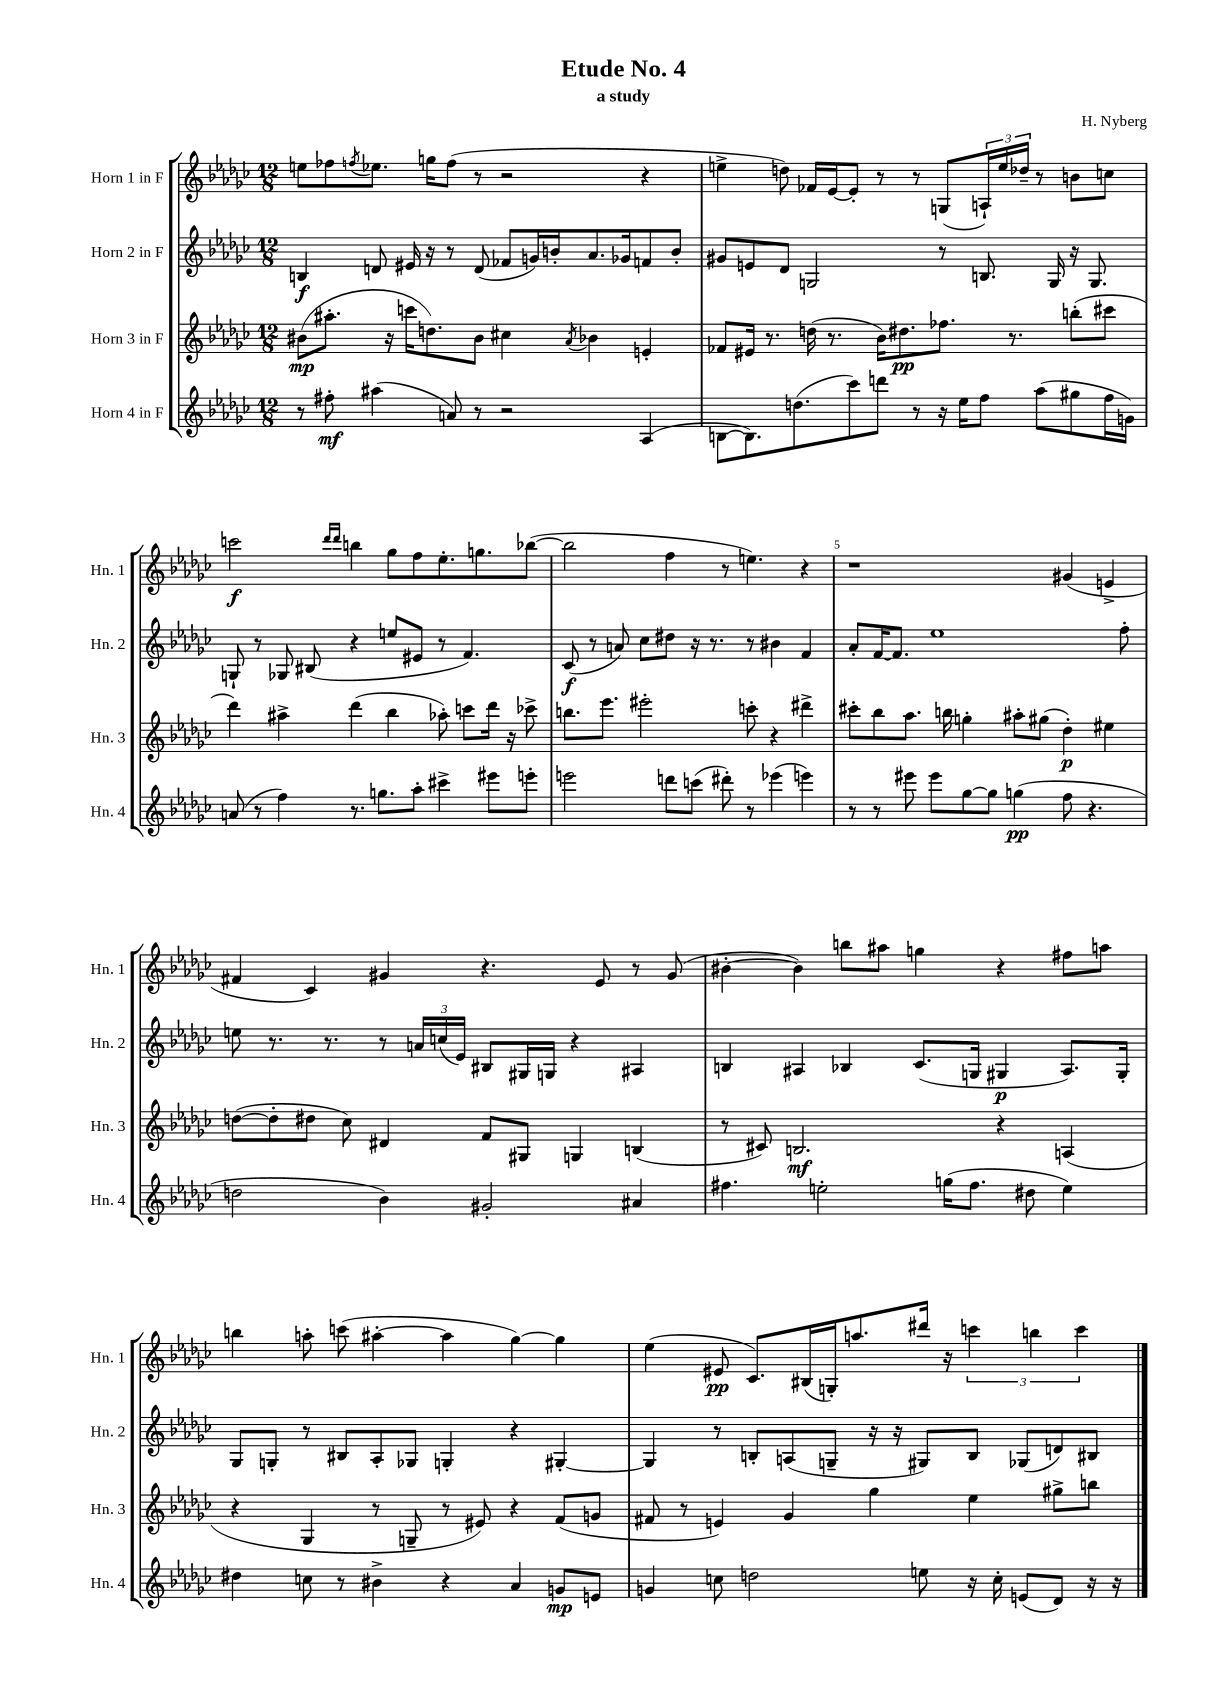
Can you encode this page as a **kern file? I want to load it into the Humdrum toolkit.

**kern	**dynam	**kern	**dynam	**kern	**dynam	**kern	**dynam
*part4	*part4	*part3	*part3	*part2	*part2	*part1	*part1
*staff4	*staff4	*staff3	*staff3	*staff2	*staff2	*staff1	*staff1
*I"Horn 4 in F	*	*I"Horn 3 in F	*	*I"Horn 2 in F	*	*I"Horn 1 in F	*
*I'Hn. 4	*	*I'Hn. 3	*	*I'Hn. 2	*	*I'Hn. 1	*
*clefG2	*	*clefG2	*	*clefG2	*	*clefG2	*
*k[b-e-a-d-g-c-]	*	*k[b-e-a-d-g-c-]	*	*k[b-e-a-d-g-c-]	*	*k[b-e-a-d-g-c-]	*
*M12/8	*	*M12/8	*	*M12/8	*	*M12/8	*
=1	=1	=1	=1	=1	=1	=1	=1
8r	.	(8b#X\L	mp	4Bn/	f	8een\L	.
8ff#X'\	mf	8.aa#X'\J	.	.	.	8ff-X\	.
.	.	.	.	.	.	8qffn/	.
(4aa#X\	.	.	.	8dn/	.	8.ee-X\J	.
.	.	16r	.	.	.	.	.
.	.	16cccn\KL	.	16e#X/	.	.	.
.	.	8.ddn\)	.	16r	.	16ggn\KL	.
8an/)	.	.	.	8r	.	(8ff\J	.
8r	.	8b#\J	.	(8d/	.	8r	.
2r	.	4cc#X\	.	8f-X/L	.	2r	.
.	.	.	.	16gn/L)	.	.	.
.	.	.	.	16bn'/J	.	.	.
.	.	8qa-/	.	.	.	.	.
.	.	4b-X\	.	8.a-/	.	.	.
.	.	.	.	16g-X/k	.	.	.
(4A-/	.	4en'/	.	8fn/	.	4r	.
.	.	.	.	8b'/J	.	.	.
=2	=2	=2	=2	=2	=2	=2	=2
[8Bn\L	.	8f-X/L	.	8g#X/L	.	4een^\	.
8.B\])	.	16e#X/Jk	.	8en/	.	.	.
.	.	8.r	.	.	.	.	.
.	.	.	.	8d-/J	.	8ddn\)	.
(8.ddn\	.	.	.	.	.	.	.
.	.	(16ddn\	.	2Gn/	.	16f-X/LL	.
.	.	8.r	.	.	.	[16e-/J	.
8ccc-\)	.	.	.	.	.	8e-'/J]	.
8dddn\J	.	16b-\KL)	.	.	.	8r	.
.	.	8.dd#X\	pp	.	.	.	.
8r	.	.	.	.	.	8r	.
16r	.	8.ff-X\J	.	8r	.	(8Gn/L	.
16ee-\KL	.	.	.	.	.	.	.
8ff\J	.	.	.	8.Bn/	.	24An`/L)	.
.	.	.	.	.	.	24ee/	.
.	.	8.r	.	.	.	.	.
.	.	.	.	.	.	24dd-X~/JJ	.
(8aa-\L	.	.	.	.	.	8r	.
.	.	.	.	16G/	.	.	.
8gg#X\	.	(8bbn'\L	.	16r	.	8bn\L	.
.	.	.	.	8.G/	.	.	.
16ff\L	.	8ccc#X\J	.	.	.	8ccn\J	.
16gn\JJ)	.	.	.	.	.	.	.
!!LO:LB:g=z
=3	=3	=3	=3	=3	=3	=3	=3
(8an/	.	4ddd-\)	.	8Gn`/	.	2cccn\	f
8r	.	.	.	8r	.	.	.
4ff\)	.	4aa#X^\	.	8G-X/	.	.	.
.	.	.	.	(8B#X/	.	.	.
.	.	.	.	.	.	16qqddd-/LL	.
.	.	.	.	.	.	16qqddd-/JJ	.
8.r	.	(4ddd-\	.	4r	.	4bbn\	.
8.ggn\L	.	.	.	.	.	.	.
.	.	4bb-\	.	8een/L	.	8gg-\L	.
8aa-'\J	.	.	.	8e#X/J	.	8ff\	.
4ccc#X^\	.	8aa-X'\)	.	8r	.	8.ee-'\	.
.	.	8cccn\L	.	4.f/)	.	.	.
.	.	.	.	.	.	8.ggn\	.
8eee#X\L	.	16ddd-\Jk	.	.	.	.	.
.	.	16r	.	.	.	.	.
8eeen'\J	.	8ccc-X^\	.	.	.	([8bb-X\J	.
=4	=4	=4	=4	=4	=4	=4	=4
2eeen\	.	8.bbn\L	.	(8c-/	f	2bb-\]	.
.	.	.	.	8r	.	.	.
.	.	8.eee-\J	.	.	.	.	.
.	.	.	.	8an/)	.	.	.
.	.	2eee#X'\	.	8cc-\L	.	.	.
8dddn\L	.	.	.	8dd#X\J	.	4ff\	.
(8cccn\J	.	.	.	16r	.	.	.
.	.	.	.	8.r	.	.	.
8ddd#X'\)	.	.	.	.	.	8r	.
8r	.	8cccn'\	.	8r	.	4.een\)	.
(4eee-X\	.	4r	.	4b#X\	.	.	.
4eeen\)	.	4ddd#X^\	.	4f/	.	4r	.
=5	=5	=5	=5	=5	=5	=5	=5
8r	.	8ccc#X'\L	.	8a-'/L	.	1r	.
8r	.	8bb-\	.	[16f/K	.	.	.
.	.	.	.	8.f/J]	.	.	.
8eee#X\	.	8.aa-\J	.	.	.	.	.
8eee#\L	.	.	.	1ee-	.	.	.
.	.	16bbn\	.	.	.	.	.
[8gg-\	.	4ggn'\	.	.	.	.	.
8gg-\J]	.	.	.	.	.	.	.
(4ggn\	pp	8aa#X'\L	.	.	.	.	.
.	.	(8gg#X\J	.	.	.	.	.
8ff\	.	4dd-'\)	p	.	.	(4g#X/	.
4.r	.	.	.	.	.	.	.
.	.	4ee#X\	.	.	.	4en^/	.
.	.	.	.	8ff'\	.	.	.
!!LO:LB:g=z
=6	=6	=6	=6	=6	=6	=6	=6
2ddn\	.	([8ddn\L	.	8een\	.	4f#X/	.
.	.	8dd'\]	.	8.r	.	.	.
.	.	8dd#X\J	.	.	.	4c-/)	.
.	.	.	.	8.r	.	.	.
.	.	8cc-\)	.	.	.	.	.
4b-\)	.	4d#X/	.	8r	.	4g#X/	.
.	.	.	.	24an/LL	.	.	.
.	.	.	.	(24ccn/	.	.	.
.	.	.	.	24e-/JJ)	.	.	.
2g#X'/	.	8f/L	.	8B#X/L	.	4.r	.
.	.	8G#X/J	.	16G#X/L	.	.	.
.	.	.	.	16Gn/JJ	.	.	.
.	.	4Gn/	.	4r	.	.	.
.	.	.	.	.	.	8e-/	.
4a#X/	.	(4Bn/	.	4A#X/	.	8r	.
.	.	.	.	.	.	(8g#/	.
=7	=7	=7	=7	=7	=7	=7	=7
4.ff#X\	.	8r	.	4Bn/	.	[4b#X'\	.
.	.	8c#X/)	.	.	.	.	.
.	.	2.Bn/	mf	4A#X/	.	4b#\])	.
2een'\	.	.	.	.	.	.	.
.	.	.	.	4B-X/	.	8bbn\L	.
.	.	.	.	.	.	8aa#X\J	.
.	.	.	.	(8.c-/L	.	4ggn\	.
(16ggn\KL	.	.	.	.	.	.	.
8.ff#\J	.	.	.	16Gn/Jk	.	.	.
.	.	4r	.	4G#X/	p	4r	.
8dd#X\	.	.	.	.	.	.	.
4ee\)	.	(4An/	.	8.A#/L)	.	8ff#X\L	.
.	.	.	.	.	.	8aan\J	.
.	.	.	.	16G#'/Jk	.	.	.
!!LO:LB:g=z
=8	=8	=8	=8	=8	=8	=8	=8
4dd#X\	.	4r	.	8G-/L	.	4bbn\	.
.	.	.	.	8Gn'/J	.	.	.
8ccn\	.	4G-/	.	8r	.	8aan'\	.
8r	.	.	.	8B#X/L	.	(8cccn\	.
4b#X^\	.	8r	.	8A-'/	.	[4aa#X'\	.
.	.	8Gn~/	.	8G-X/J	.	.	.
4r	.	8r	.	4Gn'/	.	4aa#\]	.
.	.	8e#X/)	.	.	.	.	.
4a-/	.	4r	.	4r	.	[4gg-\)	.
8gn/L	mp	(8f/L	.	[4G#X'/	.	4gg-\]	.
8en/J	.	8gn/J	.	.	.	.	.
=9	=9	=9	=9	=9	=9	=9	=9
4gn/	.	8f#X/	.	4G#/]	.	(4ee-\	.
.	.	8r	.	.	.	.	.
8ccn\	.	4en/)	.	8r	.	8e#X/	pp
2ddn\	.	.	.	8Bn'/L	.	8.c-/L)	.
.	.	4g-/	.	(8An/	.	.	.
.	.	.	.	.	.	(16B#X/L	.
.	.	.	.	8Gn~/J	.	16Gn'/J)	.
.	.	.	.	.	.	8.aan/	.
.	.	4gg-\	.	16r	.	.	.
.	.	.	.	16r	.	.	.
8een\	.	.	.	8G#X/L)	.	16ddd#X/Jk	.
.	.	.	.	.	.	16r	.
16r	.	4ee-\	.	8B/J	.	6cccn\	.
16cc'\	.	.	.	.	.	.	.
(8en/L	.	.	.	(8G-X/L	.	.	.
.	.	.	.	.	.	6bbn\	.
8d-/J)	.	8gg#X^\L	.	8dn/)	.	.	.
.	.	.	.	.	.	6ccc\	.
16r	.	8bbn\J	.	8B#X/J	.	.	.
16r	.	.	.	.	.	.	.
==	==	==	==	==	==	==	==
*-	*-	*-	*-	*-	*-	*-	*-
